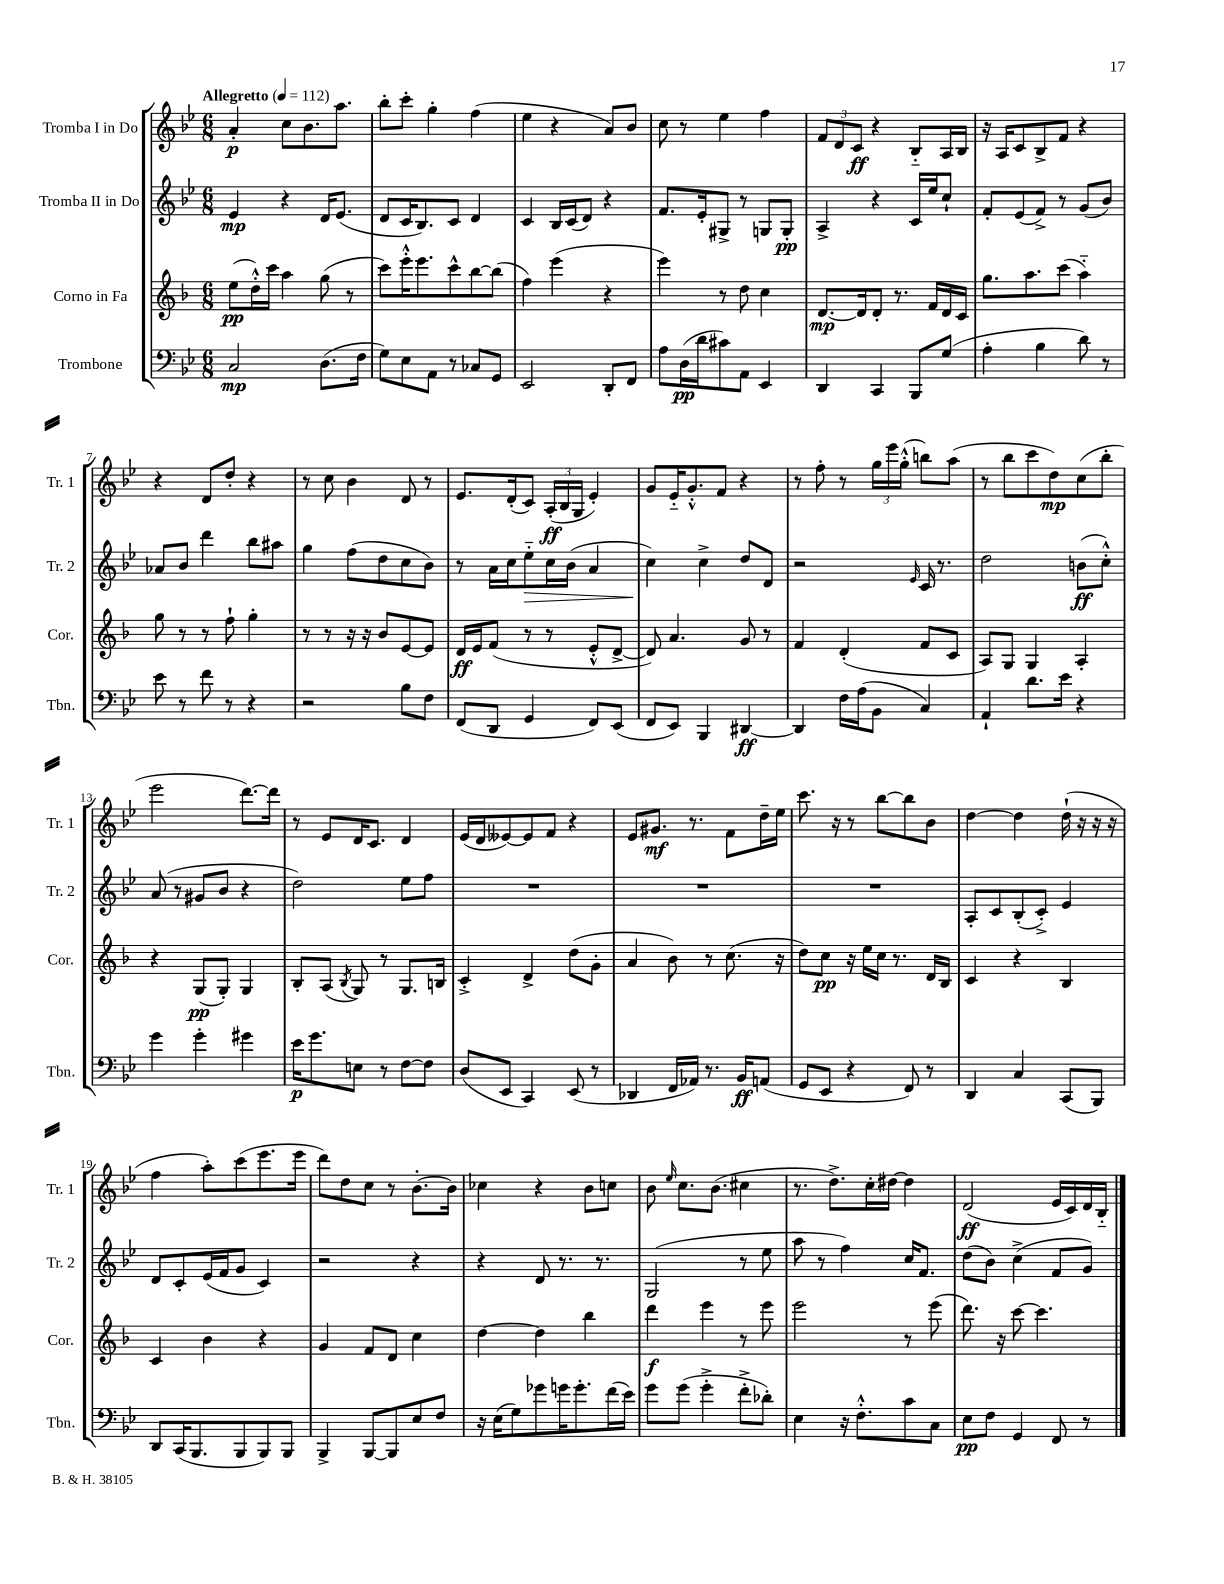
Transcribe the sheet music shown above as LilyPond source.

<<
\new StaffGroup <<
\new Staff = "s0" \with { instrumentName = "Tromba I in Do" shortInstrumentName = "Tr. 1" } {
    \clef treble \key bes \major \numericTimeSignature \time 6/8 \tempo "Allegretto" 4 = 112
    \autoBeamOff a'4-.\p c''8[ bes'8. a''8.] |
    bes''8[-. c'''8]-. g''4-. f''4( |
    ees''4 r4 a'8[) bes'8] |
    c''8 r8 ees''4 f''4 |
    \tuplet 3/2 { f'8[ d'8 c'8]\ff } r4 bes8[-_ a16 bes16] |
    r16 a16[ c'8 bes8-> f'8] r4 |
    r4 d'8[ d''8]-. r4 |
    r8 c''8 bes'4 d'8 r8 |
    ees'8.[ d'16-.( c'8]) \tuplet 3/2 { a16[-.\ff( bes16 g16] } ees'4-.) |
    g'8[ ees'16-_ g'8.-.-^ f'8] r4 |
    r8 f''8-. r8 \tuplet 3/2 { g''16[ ees'''16 g''16]-.-^( } b''8[) a''8]( |
    r8 bes''8[ c'''8 d''8\mp) c''8( bes''8]-. |
    ees'''2 d'''8.[~) d'''16] |
    r8 ees'8[ d'16 c'8.] d'4 |
    ees'16[( d'16 eeses'8~) eeses'8 f'8] r4 |
    ees'8[ gis'8.]\mf r8. f'8[ d''16-- ees''16] |
    c'''8. r16 r8 bes''8[~ bes''8 bes'8] |
    d''4~ d''4 d''16-!( r16 r16 r16 |
    f''4 a''8[-.) c'''8( ees'''8. ees'''16] |
    d'''8[) d''8 c''8] r8 bes'8.[~-. bes'16] |
    ces''4 r4 bes'8[ c''8] |
    bes'8 \grace { ees''16 } c''8.[ bes'8.]( cis''4 |
    r8. d''8.[->) c''16-. dis''16]~ dis''4 |
    d'2\ff( ees'16[ c'16) d'16 bes16]-_ \bar "|." |
}
\new Staff = "s1" \with { instrumentName = "Tromba II in Do" shortInstrumentName = "Tr. 2" } {
    \clef treble \key bes \major \numericTimeSignature \time 6/8
    \autoBeamOff ees'4\mp r4 d'16[ ees'8.]( |
    d'8[ c'16 bes8.) c'8] d'4 |
    c'4 bes16[ c'16( d'8]) r4 |
    f'8.[ ees'16-. gis8]-> r8 g8[ g8]-.\pp |
    a4-> r4 c'16[ ees''16 c''8]-! |
    f'8[-. ees'8( f'8]->) r8 g'8[( bes'8]) |
    aes'8[ bes'8] d'''4 bes''8[ ais''8] |
    g''4 f''8[( d''8 c''8 bes'8]) |
    r8 a'16[ c''16 ees''8-_\> c''16 bes'16]( a'4 |
    c''4\!) c''4-> d''8[ d'8] |
    r2 \grace { ees'16 } c'16 r8. |
    d''2 b'8[\ff( c''8]-.-^) |
    a'8( r8 gis'8[ bes'8] r4 |
    d''2) ees''8[ f''8] |
    R2. |
    R2. |
    R2. |
    a8[-. c'8 bes8-.( c'8]-.->) ees'4 |
    d'8[ c'8-. ees'16( f'16 g'8] c'4) |
    r2 r4 |
    r4 d'8 r8. r8. |
    g2( r8 ees''8 |
    a''8 r8 f''4) c''16[ f'8.] |
    d''8[( bes'8]) c''4->( f'8[ g'8]) \bar "|." |
}
\new Staff = "s2" \with { instrumentName = "Corno in Fa" shortInstrumentName = "Cor." } {
    \clef treble \key f \major \numericTimeSignature \time 6/8
    \autoBeamOff e''8[\pp( d''16-.-^) c'''16] a''4 g''8( r8 |
    c'''8[) e'''16-.-^ e'''8. c'''8-^ bes''8~ bes''8]( |
    f''4) e'''4( r4 |
    e'''4) r8 d''8 c''4 |
    d'8.[~\mp d'16 d'8]-. r8. f'16[ d'16 c'16] |
    g''8.[ a''8. c'''8]( a''4-_) |
    g''8 r8 r8 f''8-! g''4-. |
    r8 r8 r16 r16 bes'8[ e'8~ e'8] |
    d'16[\ff e'16 f'8]( r8 r8 e'8[-.-^ d'8]~-> |
    d'8) a'4. g'8 r8 |
    f'4 d'4-.( f'8[ c'8] |
    a8[) g8] g4 a4-. |
    r4 g8[\pp( g8]-.) g4 |
    bes8[-. a8]( \acciaccatura { bes8 } g8) r8 g8.[ b16] |
    c'4-.-> d'4-> d''8[( g'8]-. |
    a'4 bes'8) r8 c''8.( r16 |
    d''8[) c''8]\pp r16 e''16[ c''16] r8. d'16[ bes16] |
    c'4 r4 bes4 |
    c'4 bes'4 r4 |
    g'4 f'8[ d'8] c''4 |
    d''4~ d''4 bes''4 |
    d'''4\f e'''4 r8 e'''8 |
    e'''2 r8 e'''8( |
    d'''8.) r16 c'''8~ c'''4. \bar "|." |
}
\new Staff = "s3" \with { instrumentName = "Trombone" shortInstrumentName = "Tbn." } {
    \clef bass \key bes \major \numericTimeSignature \time 6/8
    \autoBeamOff c2\mp d8.[( f16] |
    g8[) ees8 a,8] r8 ces8[ g,8] |
    ees,2 d,8[-. f,8] |
    a8[ d16\pp( d'16 cis'8) a,8] ees,4 |
    d,4 c,4 bes,,8[ g8]( |
    a4-. bes4 d'8) r8 |
    ees'8 r8 f'8 r8 r4 |
    r2 bes8[ f8] |
    f,8[( d,8] g,4 f,8[) ees,8]( |
    f,8[ ees,8]) bes,,4 dis,4~\ff |
    dis,4 f16[ a16( bes,8] c4) |
    a,4-! d'8.[ ees'16] r4 |
    g'4 g'4-. gis'4 |
    ees'16[\p g'8. e8] r8 f8[~ f8] |
    d8[( ees,8] c,4) ees,8( r8 |
    des,4 f,16[ aes,16]) r8. bes,16[\ff a,8]( |
    g,8[ ees,8] r4 f,8) r8 |
    d,4 c4 c,8[( bes,,8]) |
    d,8[ c,16( bes,,8. bes,,8 bes,,8) bes,,8] |
    bes,,4-> bes,,8[~ bes,,8 ees8 f8] |
    r16 ees16[( g8) ges'8 g'16 g'8.-. f'16( ees'16]) |
    g'8[ g'8]( g'4-.-> f'8[-.-> des'8]-.) |
    ees4 r16 f8.[-.-^ c'8 c8] |
    ees8[\pp f8] g,4 f,8 r8 \bar "|." |
}
>>
>>
